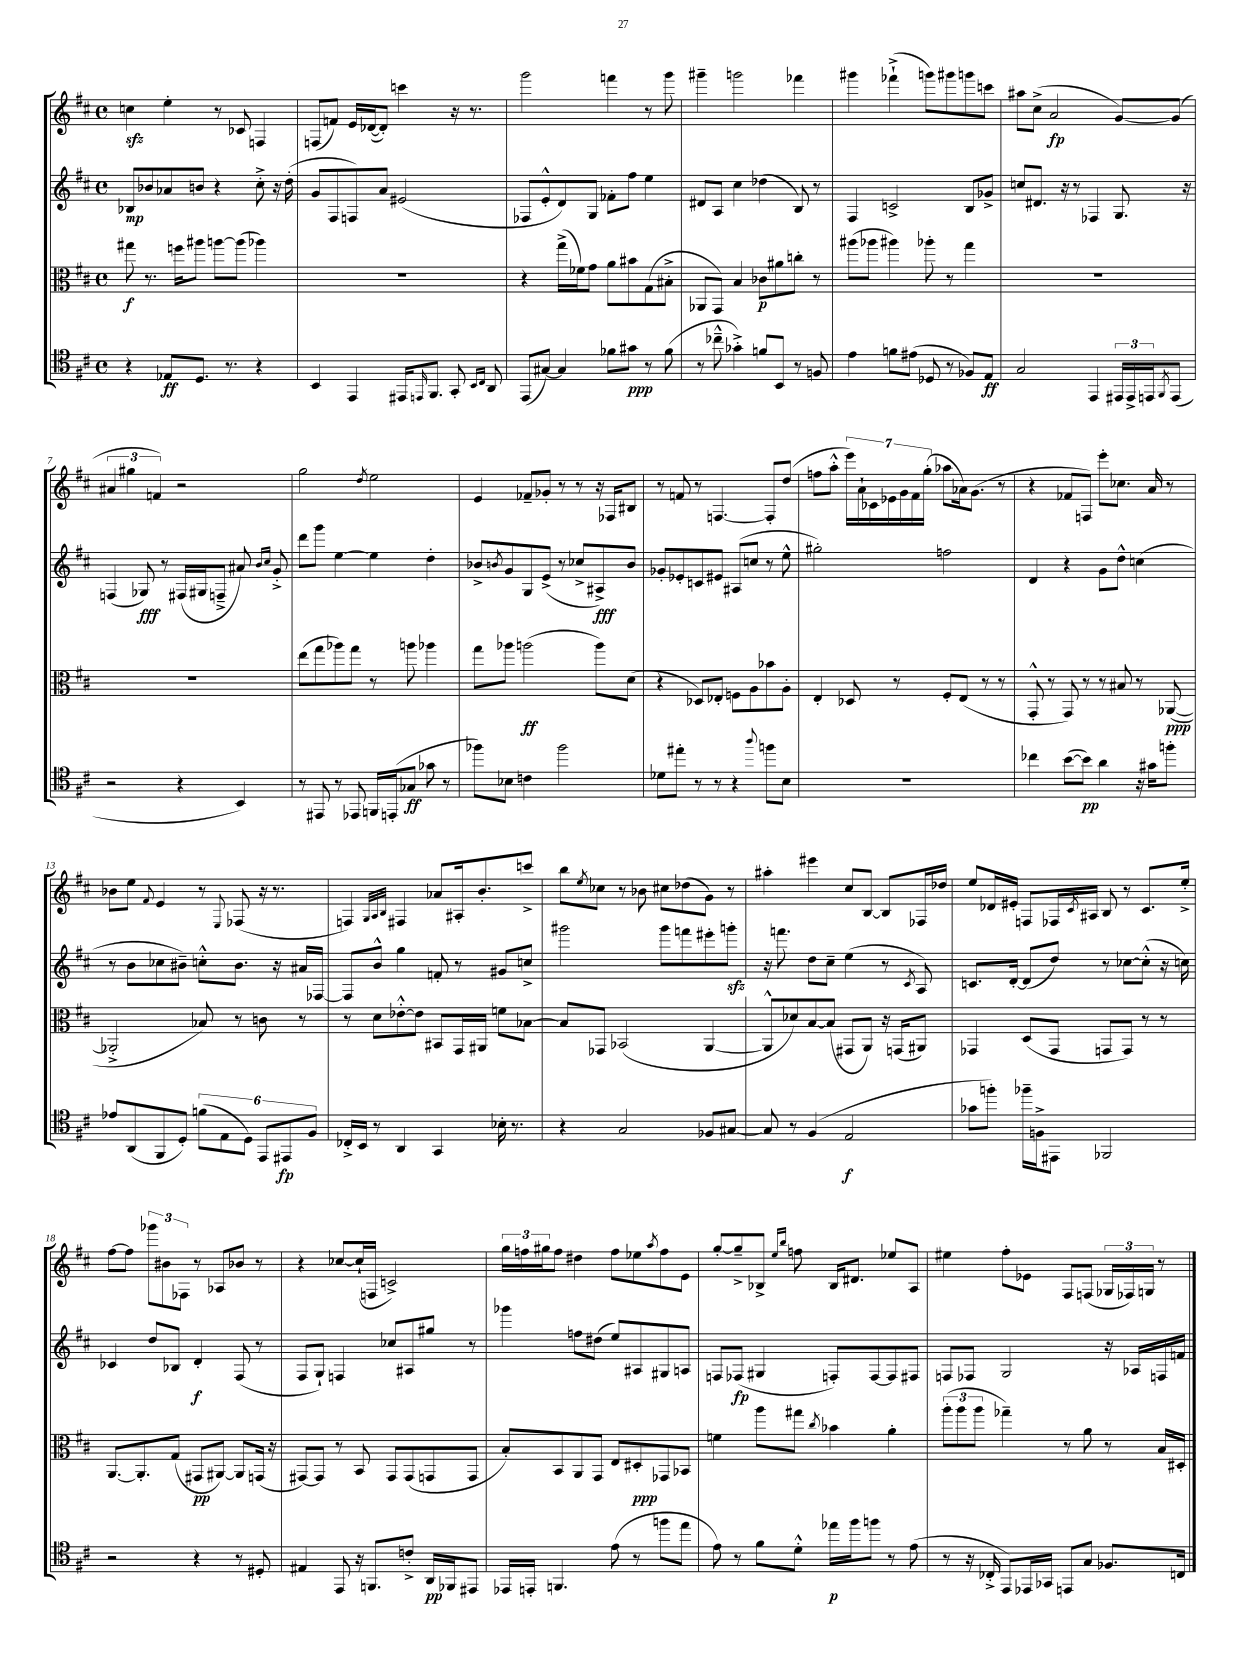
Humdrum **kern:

**kern	**kern	**kern	**kern
*staff4	*staff3	*staff2	*staff1
*clefC4	*clefC3	*clefG2	*clefG2
*k[f#c#]	*k[f#c#]	*k[f#c#]	*k[f#c#]
*M4/4	*M4/4	*M4/4	*M4/4
*met(c)	*met(c)	*met(c)	*met(c)
4r	8gg#	8B-	4cc
.	8.r	8b-	.
8E-	.	8a-	4ee'
.	16ff	.	.
8.D	8aa#	8b	.
.	[8aa	4r	8r
8.r	.	.	.
.	(8aa]	.	8c-
4r	4aa-)	8cc#'^	4F
.	.	16r	.
.	.	(16dd'	.
=	=	=	=
4BB	1r	8g	(8F
.	.	8F#	8f)
4EE	.	8F)	16e
.	.	.	([16d-
.	.	8a	8d-'])
16EE#	.	(2e#	4ccc
16qqEE	.	.	.
8.FF#	.	.	.
8GG'	.	.	16r
.	.	.	8.r
16qqBB	.	.	.
16qqC#	.	.	.
8AA	.	.	.
=	=	=	=
(8EE	4r	8F-	2ggg
[8G#)	.	8e'^^	.
4G#]	(16gg^	8d)	.
.	16f-)	.	.
.	8g	8G	.
8f-	8a	8f-'	4fff
8g#	8b#	8ff#	.
8r	(8G	4ee	8r
(8f-	8B#'^	.	8ggg
=	=	=	=
8r	8AA-	8d#	4ggg#~
8cc-~^^	8GG)	8A	.
4g-'^)	4B	4cc#	2ggg
8f	8c-	(4dd-	.
8BB	8a#	.	.
8r	8cc'	8B)	4fff-
8F	8r	8r	.
=	=	=	=
4e	(8aa#	4F#	4ggg#
.	8aa-	.	.
8f	4aa#)	2c^	(4fff-`^
(8e#	.	.	.
8D-	8aa-'	.	8ggg)
8r	8r	.	8ggg#
8F-)	4gg	8B	8ggg
8E	.	8g-^	8ccc
=	=	=	=
2G	1r	8cc	8aa#
.	.	8.d#	(8cc#^
.	.	.	2a
.	.	16r	.
.	.	8r	.
4EE	.	4F-	.
24EE#	.	8.G	[8g)
24EE#^	.	.	.
24EE	.	.	.
8qFF#	.	.	.
(8EE	.	.	(8g]
.	.	16r	.
=	=	=	=
2r	1r	(4F	6a#
.	.	.	6gg#
.	.	8G-)	.
.	.	.	6f)
.	.	8r	.
4r	.	(16F#	2r
.	.	16G#	.
.	.	8F~^	.
4BB)	.	8a#)	.
.	.	16qqb	.
.	.	16qqcc#	.
.	.	8g'^	.
=	=	=	=
8r	(8ee	8ddd	2gg
8EE#	8gg	8ggg	.
8r	8aa-)	[4ee	.
8EE-	8gg	.	.
.	.	.	8qdd
16FF	8r	4ee]	2ee
(16EE'	.	.	.
8G-	8aa	.	.
8g-	4aa-	4dd'	.
8r	.	.	.
=	=	=	=
8ff-)	8gg	8b-^	4e
.	.	8qb	.
8B-	8aa-	8g	.
4c	(2aa	8G	8f-~
.	.	(8e^	8g-'
2ff-	.	8r	8r
.	.	8cc-^	8r
.	8aa)	8A#^)	16r
.	.	.	16F-
.	(8d	8b	8B#
=	=	=	=
8d-	4r	8g-'	8r
8ee#'	.	8e-'	8f
8r	8D-)	8c	8r
8r	8E-'	8e#	[4.F
4r	8F	(8A#	.
.	8A	8cc	.
8qqaa	.	.	.
8ff	8b-	8r	8F']
8B	8A'	8ee^^	(8dd
=	=	=	=
1r	4E'	2gg#')	8ff
.	.	.	8aa'^^
.	8D-	.	28eee)
.	.	.	28a`
.	.	.	28c-
.	.	.	28e-
.	8r	.	.
.	.	.	28g
.	.	.	28f#
.	.	.	(28gg'
.	8F#'	2ff	8aa-
.	(8E	.	16a-)
.	.	.	(8.g
.	8r	.	.
.	8r	.	8r
=	=	=	=
4cc-	8GG'^^	4d	4r
.	8r	.	.
([8b	8GG)	4r	8f-
8b])	8r	.	8F)
4a	8r	8g	8eee'
.	8B#	8dd^^	8.cc-
16r	8r	(4cc	.
16g#	.	.	16a
8ff'	([8AA-	.	8r
=	=	=	=
8e-	2AA-'^]	8r	8b-
(8AA	.	8b	8ee
.	.	.	8qqf#
8FF#	.	8cc-	4e
8D')	.	8b#~)	.
(12f	8B-)	8cc'^^	8r
12E	.	.	.
.	.	.	8qqE
.	8r	8.b#	(8F-
12D)	.	.	.
12EE	8c	.	16r
.	.	16r	8.r
12EE#	.	.	.
.	8r	16a#	.
12F#	.	.	.
.	.	[16F-	.
=	=	=	=
16C-'^	8r	8F-]	4F)
16BB	.	.	.
8r	8d	8b^^	.
.	.	.	32qqG
.	.	.	32qqA
.	.	.	32qqB
4AA	[8e-'^^	4gg	4F#
.	8e-]	.	.
4GG	8BB#	8f'	8a-
.	16GG	8r	16A#'
.	16AA#	.	8.b'
16B-'	8f	8g#	.
8.r	.	.	.
.	[8B-	8cc^	8ccc^
=	=	=	=
4r	8B-]	2ggg#	8bb
.	.	.	8qee
.	8GG-	.	8cc-
2G	(2BB-	.	8r
.	.	.	8b-
.	.	8ggg#	8cc#
.	.	8fff	(8dd-
8F-	[4AA	8eee#'	8g)
[8G#	.	8ggg'	8r
=	=	=	=
8G#]	8AA^^]	16r	4aa#'
.	.	8.fff	.
8r	8d-)	.	.
(4F#	[8B	8dd	4eee#
.	(8B]	8cc#~	.
2E	8GG#	(4ee	8cc#
.	8AA)	.	[8B
.	16r	8r	8B]
.	(16GG	.	.
.	.	8qc#	.
.	8AA#)	8A)	16F-
.	.	.	16dd-
=	=	=	=
8g-	4GG-	8.c	8ee
8ff')	.	.	16d-
.	.	[16d'	16e#'
16ff-~	(8D	(8d]	8F
16F^	.	.	.
8EE#	8GG-	8dd)	16F-
.	.	.	8qc#
.	.	.	16A#
2FF-	8GG	8r	8B
.	8GG)	[8cc-	8r
.	8r	(8cc-'^^]	8.c#
.	8r	16r	.
.	.	16cc)	16ee'^
=	=	=	=
2r	[8.AA	4c-	[8ff#
.	.	.	8ff#]
.	8.AA']	.	.
.	.	8dd	12ggg-
.	.	.	12b#
.	(8G	8B-	.
.	.	.	12F-
4r	8GG#	4d'	8r
.	[8AA#)	.	8A-
8r	8AA#]	(8F#	8b-
8D#'	(16GG	8r	8r
.	16r	.	.
=	=	=	=
4E#	[8GG#)	8F#	4r
.	8GG#]	8G`)	.
8EE	8r	4F	[8cc-
16r	8BB	.	(16cc-`]
8.FF	.	.	16F
.	8GG#	8cc-	2c^)
8c'^	(8GG#	8A#	.
16AA	8GG	8gg#	.
16FF-	.	.	.
8EE#	8GG	8r	.
=	=	=	=
16EE-	8B')	4ggg-	24gg
.	.	.	24ff
16EE'	.	.	.
.	.	.	24gg#
4.FF	8BB	.	8ff
.	8AA	8ff	4dd#
.	8GG	(8dd#	.
(8e	8E	8ee)	8ff
8r	8D#'	8A#	8ee-
.	.	.	8qaa
8ff	8GG-	8G#	8ff
8ee	8BB-	8A	8e
=	=	=	=
8e)	4f	8F	[8gg'
8r	.	(8F-	8gg~^]
8f#	8aa	4G#	8B-^
.	.	.	16qqee
.	.	.	16qqbb
8d'^^	8gg#	.	8ff
.	8qcc#	.	.
16ee-	4b-	8F')	16B-
16ff#	.	.	8.d#
8ff	.	[8F	.
8r	4a'	8F]	8ee-
(8e	.	8F#	8A
=	=	=	=
8r	(12aa'	8F	4ee#
.	12aa	.	.
16r	.	8F-	.
.	12aa	.	.
16C-'^	.	.	.
8EE)	4gg-~)	2G	8ff#'
16EE-	.	.	8e-
16GG-	.	.	.
8EE	8r	.	8F#
8G	8a	.	(8F
8.F-	8r	16r	24G-
.	.	.	24F-)
.	.	16A-	.
.	.	.	24G
.	16B	16F	8r
16C	16D#'	16f	.
==	==	==	==
*-	*-	*-	*-
